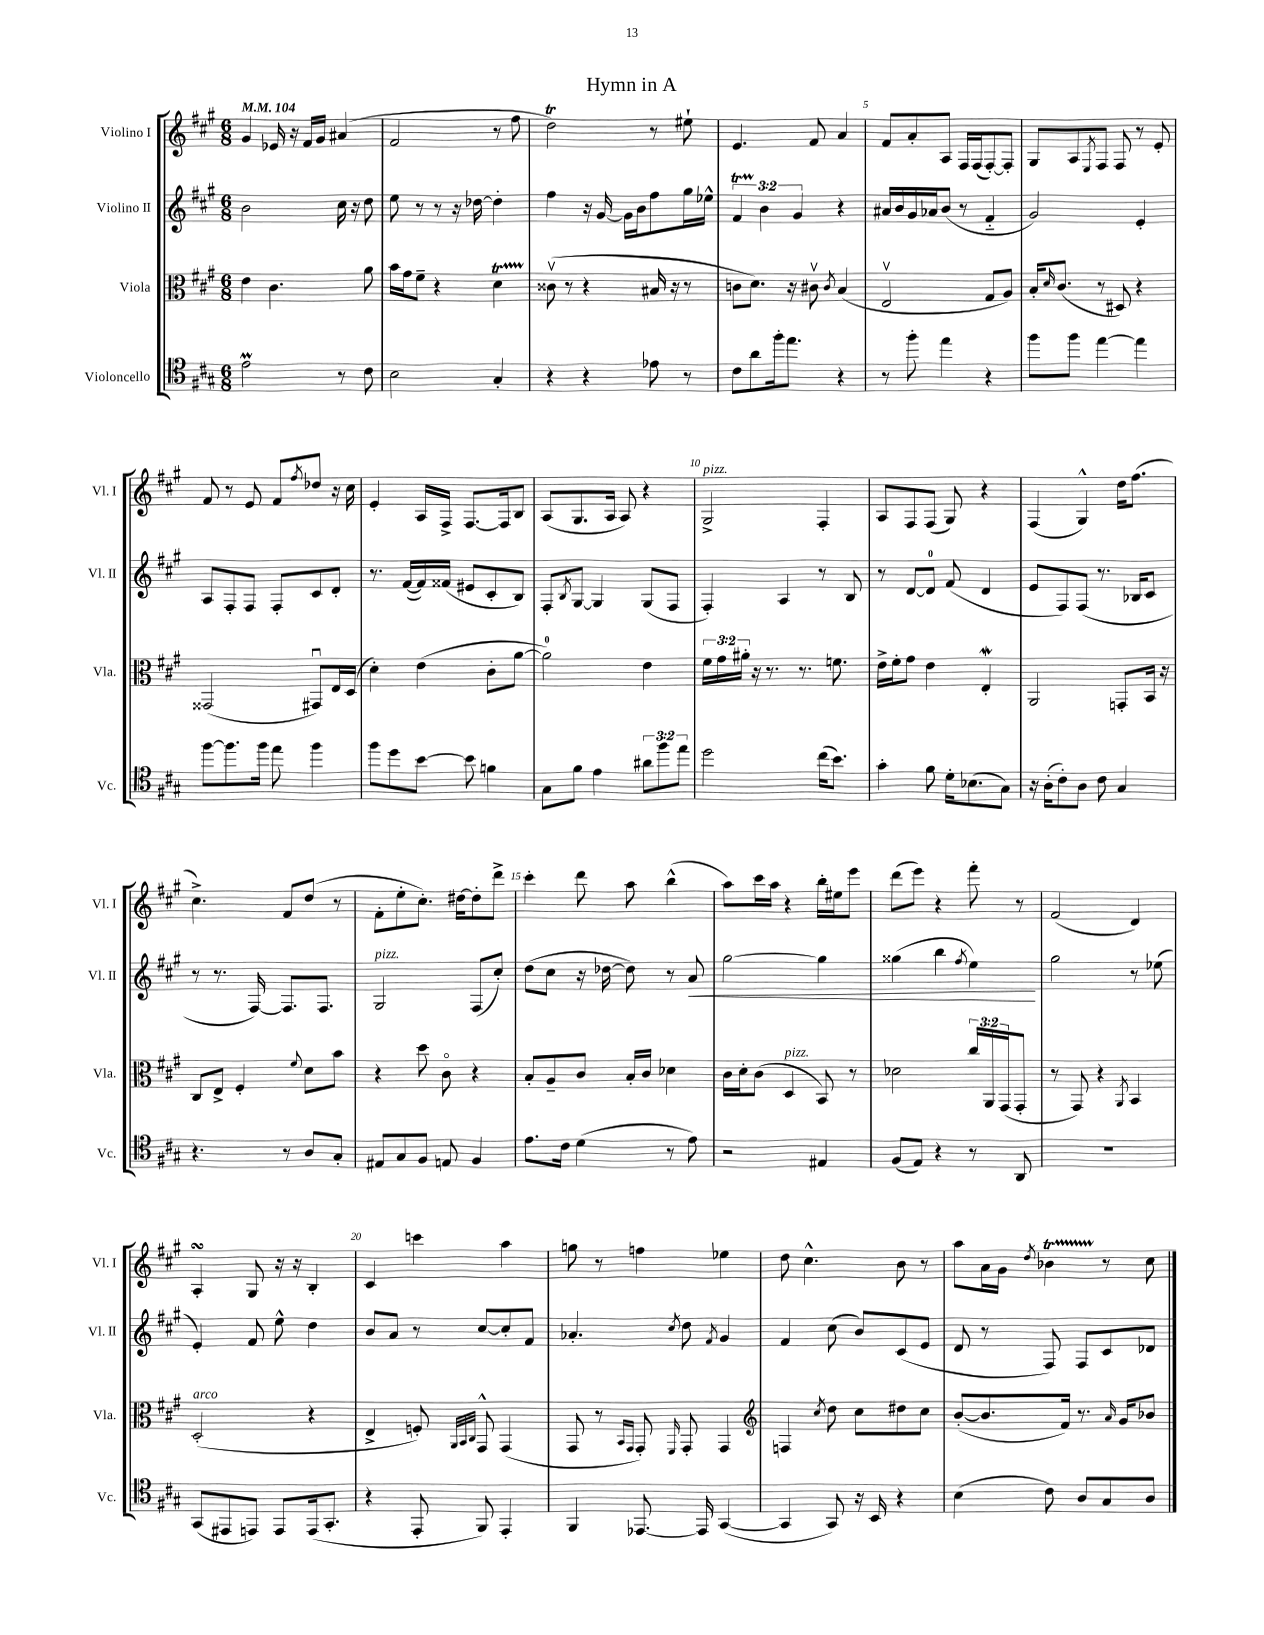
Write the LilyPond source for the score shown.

\header { title = "Hymn in A" }
<<
\new StaffGroup <<
\new Staff = "s0" \with { instrumentName = "Violino I" shortInstrumentName = "Vl. I" } {
    \clef treble \key a \major \numericTimeSignature \time 6/8 \tempo 4 = 104
    gis'4 ees'16 r16 fis'16 gis'16 ais'4( |
    fis'2 r8 fis''8 |
    d''2\trill) r8 eis''8-! |
    e'4. fis'8 a'4 |
    fis'8 a'8-. a8 fis16 fis16( fis8~-.) fis8-. |
    gis8 a8 \acciaccatura { e8 } fis8 fis8 r8 e'8-. |
    fis'8 r8 e'8 fis'8 \acciaccatura { fis''8 } des''8 r16 cis''16 |
    e'4-. a16 fis16-> fis8.~ fis16 b8 |
    a8( gis8. a16 a8) r4 |
    gis2->^\markup { \italic "pizz." } fis4-. |
    a8 fis8 fis8( gis8) r4 |
    fis4( gis4-^) d''16 fis''8.( |
    cis''4.->) fis'8 d''8( r8 |
    fis'8-. e''8-. cis''8.-.) dis''16~ dis''8-. d'''8-> |
    cis'''4-. d'''8 a''8 b''4-^( |
    a''8) cis'''16 a''16 r4 b''16-. eis''16 e'''8 |
    d'''8( e'''8) r4 fis'''8-. r8 |
    fis'2( d'4) |
    a4-.\turn gis8 r16 r16 b4-. |
    cis'4 c'''4 a''4 |
    g''8 r8 f''4 ees''4 |
    d''8 cis''4.-^ b'8 r8 |
    a''8 a'16 gis'16 \acciaccatura { d''8 } bes'4\startTrillSpan r8\stopTrillSpan cis''8 \bar "|." |
}
\new Staff = "s1" \with { instrumentName = "Violino II" shortInstrumentName = "Vl. II" } {
    \clef treble \key a \major \numericTimeSignature \time 6/8 \override Staff.TupletNumber.text = #tuplet-number::calc-fraction-text
    b'2 cis''16 r16 d''8 |
    e''8 r8 r8 r16 des''16~ des''4-. |
    fis''4 r16 gis'16~ gis'16 b'16 fis''8 gis''16 ees''16-^ |
    \tuplet 3/2 { fis'4\startTrillSpan b'4\stopTrillSpan gis'4 } r4 |
    ais'16 b'16 gis'16 aes'16 b'8( r8 fis'4-_ |
    gis'2) e'4-. |
    a8 fis8-. fis8 fis8-. cis'8 d'8-. |
    r8. fis'16~( fis'16) fisis'16( eis'8 cis'8-. b8) |
    fis8-. \acciaccatura { b8 } gis8~ gis4 gis8( fis8 |
    fis4-.) a4 r8 b8 |
    r8 d'8~ d'8-0 fis'8( d'4 |
    e'8 fis8) fis8( r8. bes16 cis'8 |
    r8 r8. fis16~) fis8. fis8. |
    gis2^\markup { \italic "pizz." } fis8( cis''8-.) |
    d''8( cis''8 r16 des''16~ des''8) r8 a'8\< |
    gis''2~ gis''4 |
    gisis''4( b''4 \acciaccatura { fis''8 } e''4\!) |
    gis''2 r8 ees''8( |
    e'4-.) fis'8 e''8-^ d''4 |
    b'8 a'8 r8 cis''8~ cis''8-. fis'8 |
    aes'4.-. \acciaccatura { cis''8 } d''8 \acciaccatura { fis'8 } gis'4 |
    fis'4 cis''8( b'8) cis'8( e'8 |
    d'8 r8 fis8) fis8 cis'8 des'8 \bar "|." |
}
\new Staff = "s2" \with { instrumentName = "Viola" shortInstrumentName = "Vla." } {
    \clef alto \key a \major \numericTimeSignature \time 6/8 \override Staff.TupletNumber.text = #tuplet-number::calc-fraction-text
    e'4 cis'4. a'8 |
    b'16 gis'16 fis'8-- r4 d'4\startTrillSpan |
    cisis'8\upbow\stopTrillSpan( r8 r4 bis16 r16 r8 |
    c'8 d'8.) r16 cis'8\upbow \acciaccatura { cis'8 } b4( |
    e2\upbow gis8 a8) |
    b16-. \grace { d'16 } cis'8.( r8 dis8) r4 |
    gisis,2( gis,8\downbow) e16 d16( |
    d'4-.) e'4( cis'8-. a'8~ |
    a'2-0) e'4 |
    \tuplet 3/2 { fis'16 gis'16 ais'16-. } r16 r8. r8. f'8. |
    e'16-> fis'16-. gis'8 e'4 e4-.\mordent |
    a,2 g,8-. b,16 r16 |
    cis8 e8-> fis4-. \appoggiatura { fis'8 } d'8 b'8 |
    r4 d''8 cis'8\flageolet r4 |
    b8-. a8-- cis'8 b16-. cis'16 des'4 |
    cis'16 d'16-. cis'8( d4^\markup { \italic "pizz." } b,8) r8 |
    des'2 \tuplet 3/2 { cis''16 a,16 gis,16( } gis,8-. |
    r8 gis,8) r4 \acciaccatura { a,8 } b,4 |
    d2-.^\markup { \italic "arco" }( r4 |
    e4-> f8-.) \grace { a,32 b,32 cis32 } gis,8-^ gis,4( |
    gis,8 r8 \grace { b,16 gis,16 } gis,8-.) \grace { fis,16 } gis,8-. gis,4 |
    \clef treble f4 \acciaccatura { cis''8 } d''8 cis''8 dis''8 cis''8 |
    b'8~-.( b'8. fis'16) r8. \grace { a'16 } gis'16 bes'8 \bar "|." |
}
\new Staff = "s3" \with { instrumentName = "Violoncello" shortInstrumentName = "Vc." } {
    \clef tenor \key a \major \numericTimeSignature \time 6/8 \override Staff.TupletNumber.text = #tuplet-number::calc-fraction-text
    e'2\prall r8 cis'8 |
    b2 gis4-. |
    r4 r4 ees'8 r8 |
    cis'8 a'8 fis''16-. e''8. r4 |
    r8 fis''8-. e''4 r4 |
    fis''8 fis''8 e''4~ e''4 |
    fis''8~ fis''8. fis''16 e''8 fis''4 |
    fis''8 d''8 b'8~ b'8 f'4 |
    gis8 fis'8 e'4 \tuplet 3/2 { ais'8 fis''8 e''8 } |
    d''2 cis''16( b'8.) |
    gis'4-. fis'8 d'16-. bes8.( gis8) |
    r16 a16-.( cis'8-.) a8 cis'8 gis4 |
    r4. r8 a8 gis8-. |
    eis8 gis8 fis8 e8 fis4 |
    e'8. cis'16 d'4( r8 e'8) |
    r2 eis4 |
    fis8( e8) r4 r8 a,8 |
    R2. |
    gis,8( eis,8 e,8) e,8 e,16( gis,8.-. |
    r4 e,8-. fis,8) e,4-. |
    fis,4 ees,8.~ ees,16 gis,4~( |
    gis,4 gis,8) r16 b,16 r4 |
    b4( cis'8) a8 gis8 a8 \bar "|." |
}
>>
>>
\layout { \context { \Score \override BarNumber.break-visibility = ##(#f #t #t) barNumberVisibility = #(every-nth-bar-number-visible 5) } }
